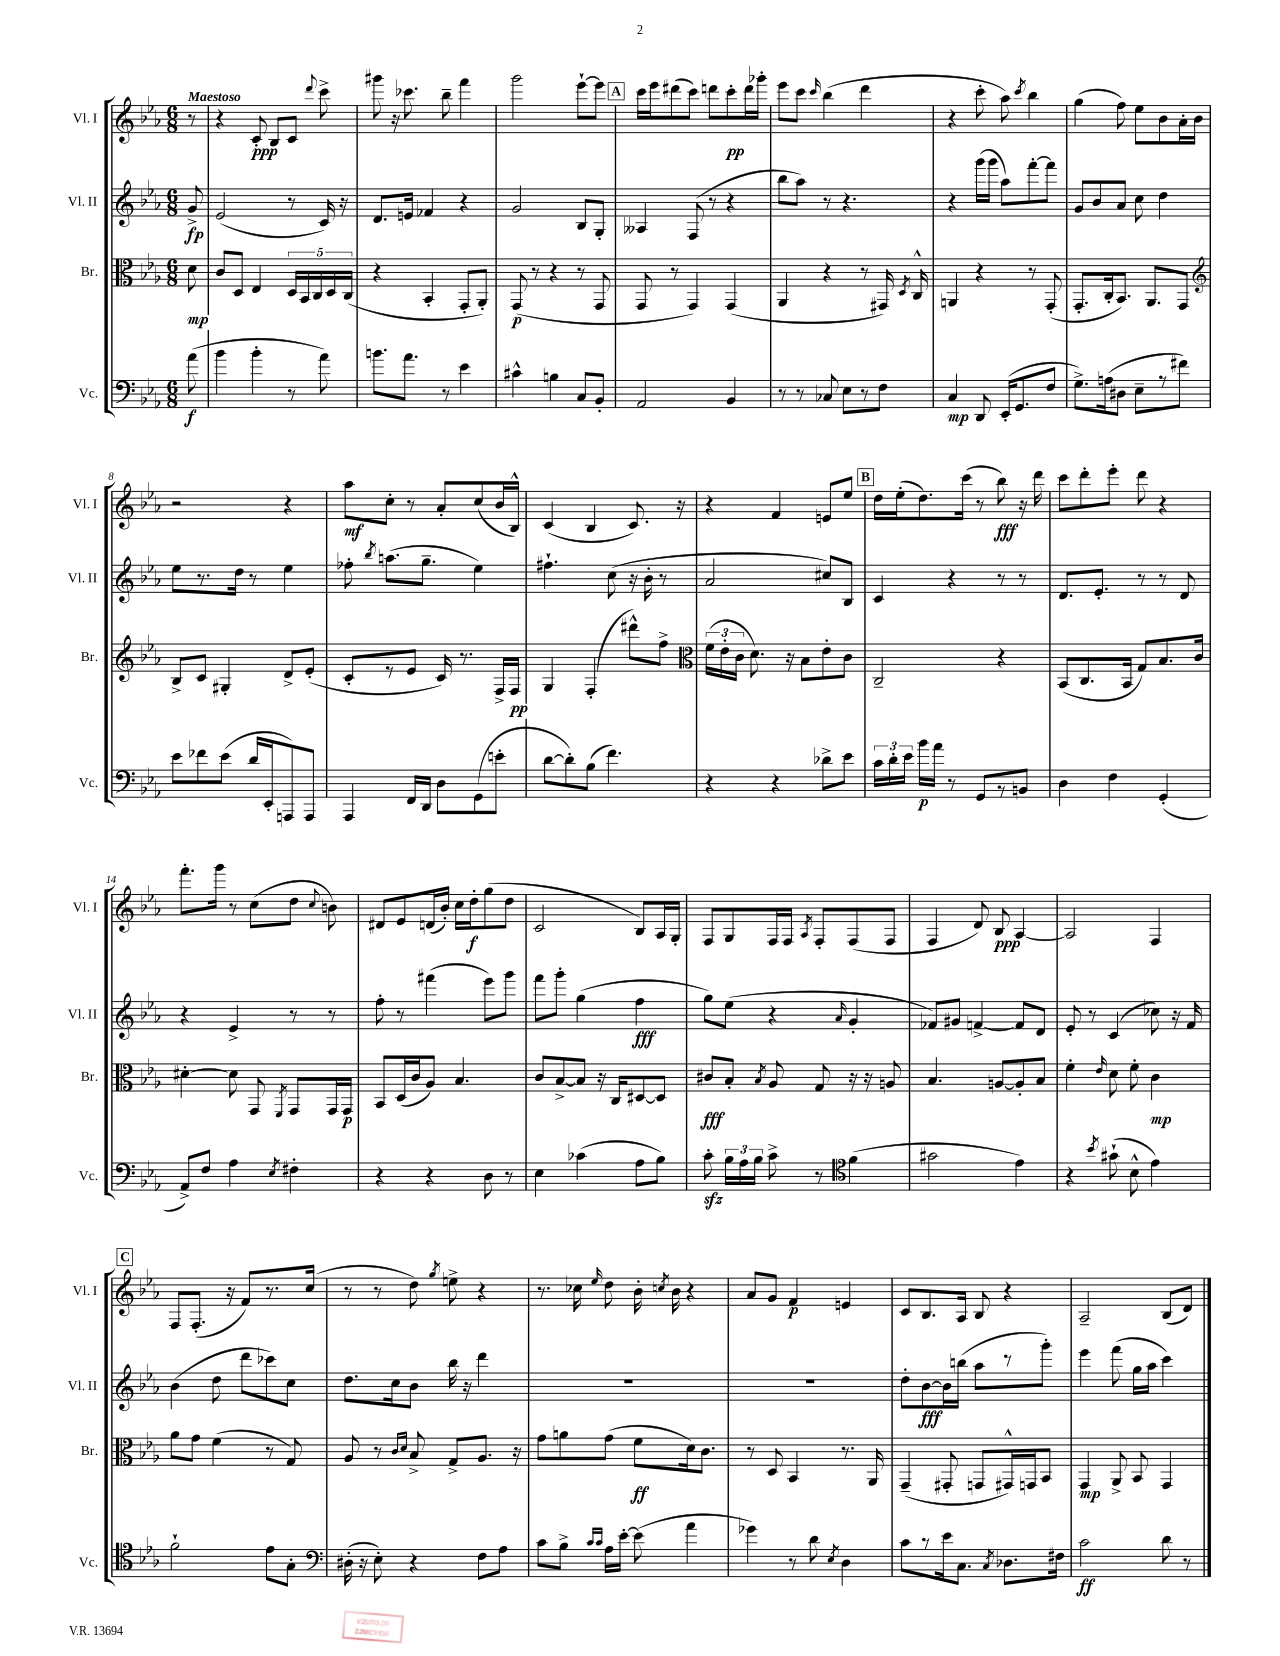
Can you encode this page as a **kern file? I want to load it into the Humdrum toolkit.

**kern	**kern	**kern	**kern
*staff4	*staff3	*staff2	*staff1
*clefF4	*clefC3	*clefG2	*clefG2
*k[b-e-a-]	*k[b-e-a-]	*k[b-e-a-]	*k[b-e-a-]
*M6/8	*M6/8	*M6/8	*M6/8
(8a-	8d	8g^	8r
=	=	=	=
4b-	8c	(2e-	4r
.	8D	.	.
4b-'	4E-	.	8c'
.	.	.	8B-
8r	20D	8r	8c
.	20BB-	.	.
.	20C	.	.
.	.	.	8qqddd
8a-)	.	16c)	8ccc^
.	20D	.	.
.	.	16r	.
.	(20C	.	.
=	=	=	=
8.b	4r	8.d	8ggg#
.	.	.	16r
8.a-	.	16e	8.ccc-
.	4BB-'	4f-	.
8r	.	.	8bb-~
4e-	8GG'	4r	4fff
.	8AA-')	.	.
=	=	=	=
4c#^^	(8GG	2g	2ggg
.	8r	.	.
4B	4r	.	.
8C	8r	8B-	[8eee-`
8BB-'	8GG	8G'	8eee-]
=	=	=	=
2AA-	8GG	4A--	16ccc
.	.	.	16eee-
.	8r	.	(8ddd#
.	4GG)	(8F	8ccc)
.	.	8r	8ddd
4BB-	(4GG	4r	8ccc'
.	.	.	16ddd
.	.	.	16ggg-'
=	=	=	=
8r	4AA-	8bb-	8eee-
8r	.	8aa-)	8ccc
.	.	.	16qqccc
8C-	4r	8r	(4bb-
8E-	.	4.r	.
8r	8r	.	4ddd
8F	16GG#)	.	.
.	8qD	.	.
.	16C^^	.	.
=	=	=	=
4C	4AA	4r	4r
8DD	4r	(16ggg	8ccc'
.	.	16ggg	.
(16EE-'	.	8aa-)	8aa-)
8.GG	.	.	.
.	.	.	8qccc
.	8r	[8fff'	4bb-
8F	(8GG'	8fff]	.
=	=	=	=
8.G^)	8.GG'	8g	(4gg
.	.	8b-	.
(16A	16C'	.	.
8D#	8.BB-)	8a-	8ff)
8E-~	.	8cc	8ee-
.	8.AA-	.	.
8r	.	4dd	8b-
8f#)	8GG	.	16a-'
.	.	.	16b-
=	=	=	=
*	*clefG2	*	*
8e-	8B-^	8ee-	2r
8f-	8c	8.r	.
(8e-	4G#'	.	.
.	.	16dd	.
16d	.	8r	.
16EE-'	.	.	.
8AAA)	8d^	4ee-	4r
8AAA	(8e-'	.	.
=	=	=	=
4AAA-	8c'	8ff-'	8aa-
.	.	8qbb-	.
.	8r	(8.aa	8cc'
16FF	8e-	.	8r
16DD	.	8.gg~	.
8D	16c)	.	8a-'
.	8.r	.	.
(8GG	.	4ee-)	(8cc
8e'	16F^	.	16b-
.	16F	.	16B-^^)
=	=	=	=
[8d	4G	4.ff#`	(4c
8d'])	.	.	.
(8B-	(4F'	.	4B-
4.f)	.	(8cc	.
.	8ddd#^^)	16r	8.c)
.	.	16b-'	.
.	8ff^	8r	.
.	.	.	16r
=	=	=	=
*	*clefC3	*	*
4r	(24f	2a-	4r
.	24e-'	.	.
.	24c	.	.
.	8.d)	.	.
4r	.	.	4f
.	16r	.	.
.	8B-	.	.
8d-^	8e-'	8cc#)	8e
8e-	8c	8B-	8ee-
=	=	=	=
24c	2C~	4c	16dd
24d'	.	.	.
.	.	.	(16ee-'
24e-	.	.	.
16b-	.	.	8.dd)
16a-	.	.	.
8r	.	4r	.
.	.	.	(16ccc
8GG	.	.	8r
8r	4r	8r	8bb-)
8BB	.	8r	16r
.	.	.	16ddd
=	=	=	=
4D	(8BB-	8.d	8ccc
.	8.C	.	8ddd'
.	.	8.e-'	.
4F	.	.	8eee-'
.	16BB-	.	.
.	8G)	8r	8ddd
(4GG'	8.B-	8r	4r
.	.	8d	.
.	16c	.	.
=	=	=	=
8AA-^)	[4d#'	4r	8.fff'
8F	.	.	.
.	.	.	16ggg
4A-	8d#]	4e-^	8r
.	8GG	.	(8cc
8qE-	8qFF	.	.
4F#'	8GG	8r	8dd
.	.	.	8qqcc
.	16GG	8r	8b)
.	16GG	.	.
=	=	=	=
4r	8BB-	8ff'	8d#
.	(16D	8r	8e-
.	16c	.	.
4r	8A-)	(4fff#	(16d
.	.	.	16b-')
.	4.B-	.	16cc
.	.	.	16dd'
8D	.	8eee-)	(8gg
8r	.	8ggg	8dd
=	=	=	=
4E-	8c	8fff	2c
.	[8B-^	8ggg'	.
(4c-	8B-]	(4gg	.
.	16r	.	.
.	16C	.	.
8A-	[8D#	4ff	8B-)
8B-)	8D#]	.	16A-
.	.	.	16G'
=	=	=	=
8c'	8c#	8gg)	8F
24B-	8B-'	(8ee-	8G
24A-	.	.	.
24B-	.	.	.
.	8qB-	.	.
8c^	8A-	4r	16F
.	.	.	16F
.	.	.	8qA-
8r	8G	.	8F'
*clefC4	*	*	*
.	.	16qqa-	.
(4f	16r	4g'	(8F
.	16r	.	.
.	8A	.	8F
=	=	=	=
2g#	4.B-	8f-)	4F
.	.	8g#	.
.	.	[4f^	8d)
.	[8A	.	8B-
4e-)	8A']	8f]	[4A-
.	8B-	8d	.
=	=	=	=
4r	4f'	8e-'	2A-]
.	.	8r	.
8qb-	16qqe-	.	.
(8g#`	8d	(4c	.
8B-^^	8f'	.	.
4e-)	4c	8cc-)	4F
.	.	16r	.
.	.	16f	.
=	=	=	=
2f`	8a-	(4b-	8F
.	8g	.	(8.F'
.	(4f	8dd	.
.	.	.	16r
.	.	8ddd	8f)
8e-	8r	8ccc-)	8.r
8G'	8G)	8cc	.
.	.	.	(16cc
=	=	=	=
*clefF4	*	*	*
(16D#'	8A-	8.dd	8r
16r	.	.	.
8E-')	8r	.	8r
.	.	16cc	.
.	16qqc	.	.
.	16qqd	.	.
4r	8B-^	8b-	8dd)
.	.	.	8qgg
.	8G^	16bb-	8ee^
.	.	16r	.
8F	8.A-	4ddd	4r
8A-	.	.	.
.	16r	.	.
=	=	=	=
8c	8g	2.r	8.r
8B-^	8a	.	.
.	.	.	16cc-
16qqc	.	.	.
16qqc	.	.	16qqee-
16A-	(8g	.	8dd
[16e-'	.	.	.
(8e-]	8f	.	16b-'
.	.	.	8qcc
.	.	.	16b-
4a-	16d)	.	4r
.	8.c	.	.
=	=	=	=
4g-)	8r	2.r	8a-
.	8D	.	8g
8r	4BB-	.	4f
8d	.	.	.
8qE-	.	.	.
4D	8.r	.	4e
.	16AA-	.	.
=	=	=	=
8c	(4GG~	8dd'	8c
8r	.	[8b-	8.B-
16e-	8GG#'	16b-]	.
8.C	.	(16bb	16A-
.	8GG	8aa-	8B-
8qC	.	.	.
8.D-	16GG#^^)	8r	4r
.	16GG	.	.
.	8BB-	8ggg')	.
16F#	.	.	.
=	=	=	=
2c	4GG	4eee-	2A-~
.	8AA-^	(8fff	.
.	8BB-	16gg	.
.	.	16aa-	.
8d	4GG	4ccc)	(8B-
8r	.	.	8d)
==	==	==	==
*-	*-	*-	*-
